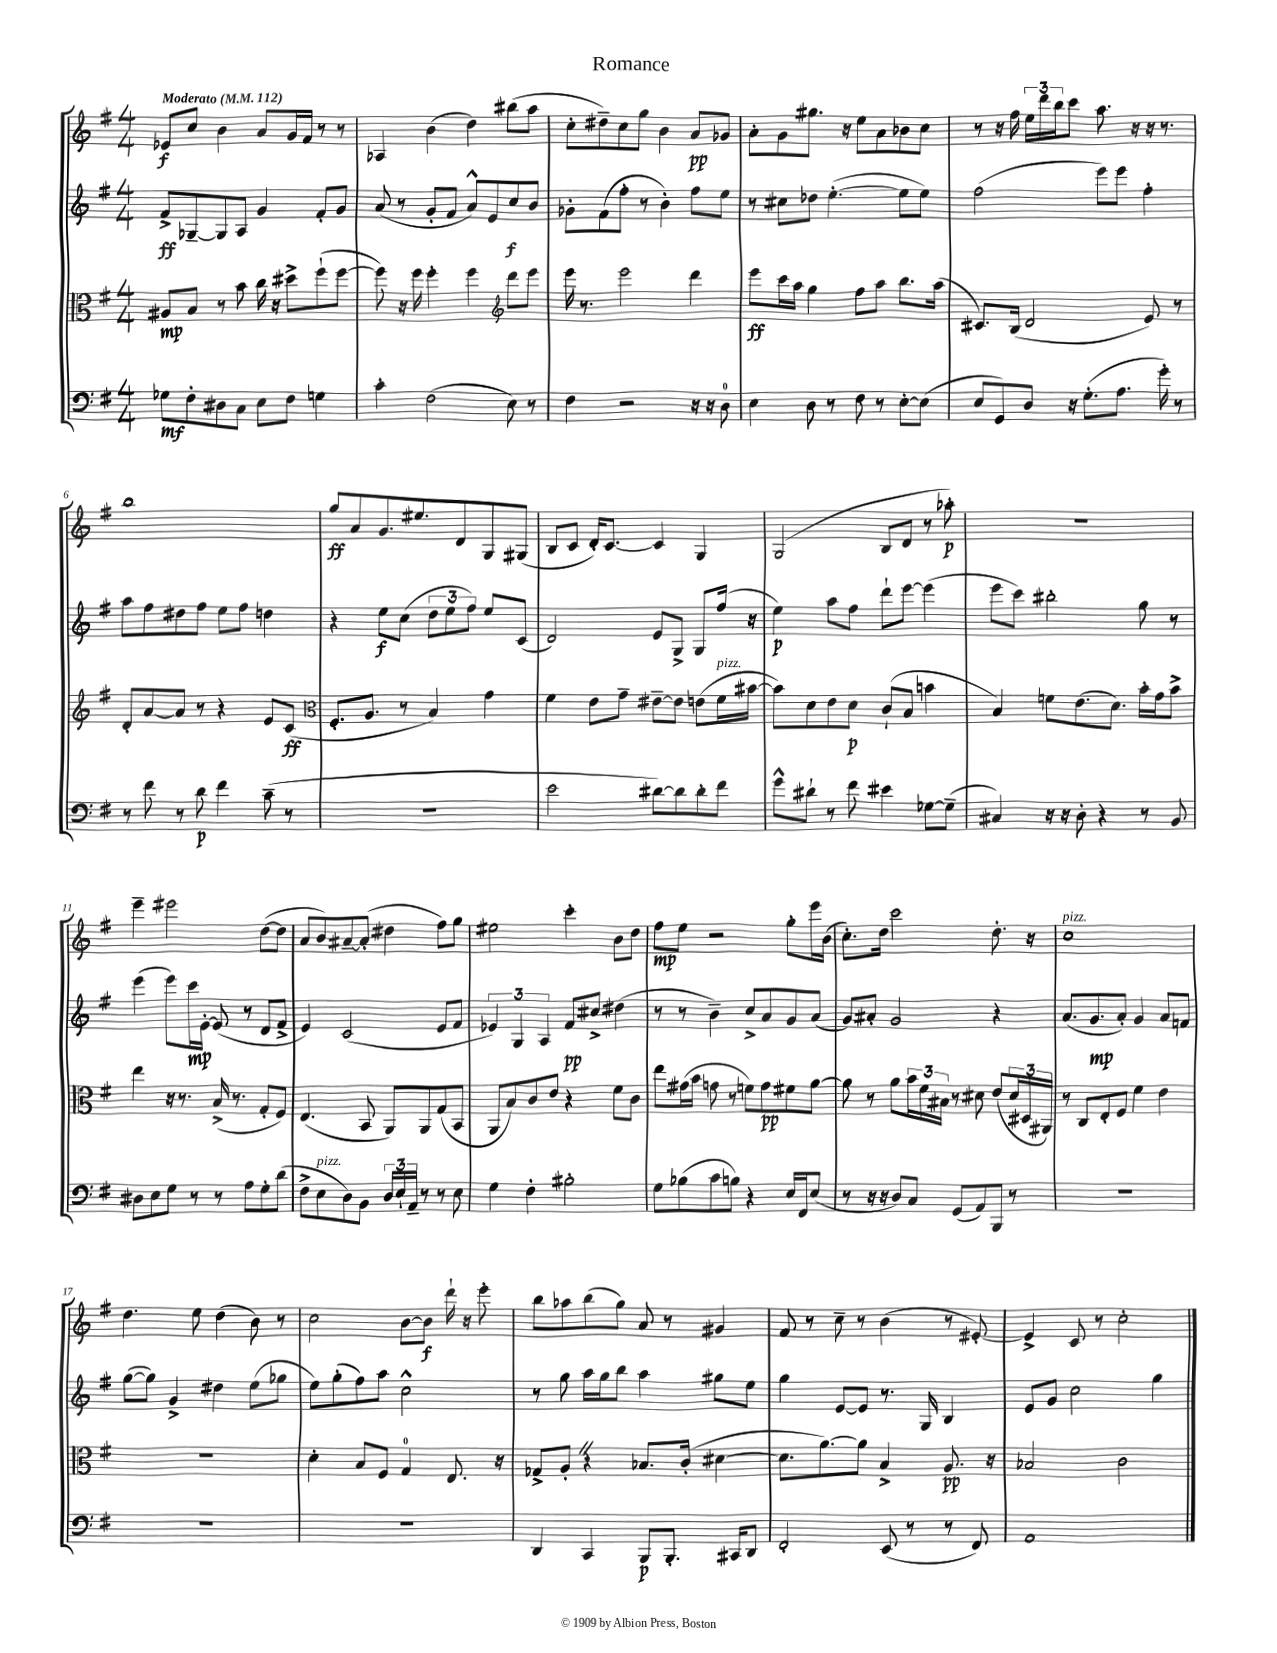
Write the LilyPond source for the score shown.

\header { title = "Romance" }
<<
\new StaffGroup <<
\new Staff = "s0" {
    \clef treble \key g \major \numericTimeSignature \time 4/4 \tempo "Moderato" 4 = 112
    ees'8\f c''8 b'4 a'8 g'16 fis'16 r8 r8 |
    aes4 b'4( d''4) bis''8( a''8 |
    c''8-. dis''8--) c''8 g''8 b'4 a'8\pp ges'8 |
    a'8-. g'8 gis''8. r16 e''8 a'8 bes'8 c''8 |
    r8 r16 fis''16 \tuplet 3/2 { e''16 d'''16 b''16 } c'''8 a''8. r16 r16 r8. |
    b''1 |
    g''8\ff a'8 g'8. eis''8. d'8 g8 gis8( |
    b8 c'8 d'16-.) c'8.~ c'4 g4 |
    g2( b8 d'8 r8 aes''8-.\p) |
    R1 |
    e'''4-- eis'''2 d''8~( d''8 |
    a'8 b'8) ais'8~-- ais'8-.( dis''4 fis''8) g''8 |
    eis''2 c'''4-. b'8 d''8 |
    fis''8\mp e''8 r2 g''8-. e'''16 b'16( |
    c''8.-.) d''16 c'''2 d''8.-. r16 |
    c''1^\markup { \italic "pizz." } |
    d''4. e''8 d''4( b'8) r8 |
    c''2 b'8~ b'8\f d'''16-! r16 e'''8-. |
    b''8 aes''8 b''8( g''8) a'8 r8 gis'4 |
    fis'8 r8 c''8-- r8 b'4( r8 eis'8~-.) |
    eis'4-> c'8 r8 c''2-. \bar "|." |
}
\new Staff = "s1" {
    \clef treble \key g \major \numericTimeSignature \time 4/4
    fis'8->\ff ges8~-- ges8 a8 g'4 fis'8-. g'8 |
    a'8( r8 g'8-. fis'8 a'8-^) e'8 c''8\f b'8 |
    ges'8-. fis'8( fis''8-. r8 b'4-.) fis''8 e''8 |
    r8 cis''8 des''8 e''4.~-.( e''8 e''8) |
    fis''2( e'''8) e'''8 fis''4-. |
    a''8 fis''8 dis''8 fis''8 e''8 fis''8 d''4 |
    r4 e''8\f c''8( \tuplet 3/2 { d''8 e''8 fis''8) } e''8 c'8( |
    d'2) e'8 g8-> g8 fis''16( r16 |
    e''4\p) a''8 fis''8 d'''8-! e'''8~ e'''4( |
    e'''8 c'''8) bis''2-. g''8 r8 |
    e'''4( e'''8) c'''16\mp e'16~-. e'8( r8 d'8 fis'8-> |
    e'4) c'2( e'8 fis'8 |
    \tuplet 3/2 { ees'4) g4 a4 } fis'8\pp cis''8-> dis''4( |
    r8 r8 b'4--) c''8-> a'8 g'8 a'8( |
    g'8) ais'8-. g'2 r4 |
    a'8.( g'8.\mp a'8-.) g'4 a'8 f'8 |
    g''8~( g''8) g'4-> dis''4 e''8( ges''8 |
    e''8) g''8-.( fis''8) a''8 c''2-^ |
    r8 g''8 a''16 g''16 b''8 a''4 gis''8 e''8 |
    g''4 e'8~ e'8 r8. g16 b4 |
    e'8 g'8 c''2 g''4 \bar "|." |
}
\new Staff = "s2" {
    \clef alto \key g \major \numericTimeSignature \time 4/4
    ais8\mp b8 r8 b'8 c''16 r16 dis''8-> fis''8-!( fis''8~ |
    fis''8) r16 fis''16 fis''4-. fis''4 \clef treble d'''8 e'''8 |
    e'''16 r8. e'''2 d'''4 |
    e'''8\ff c'''16 a''16 g''4 fis''8 a''8 b''8. a''16( |
    cis'8.) b16( d'2 e'8) r8 |
    d'8-. a'8~ a'8 r8 r4 e'8 c'8\ff( |
    \clef alto fis8.-. a8. r8 b4) g'4 |
    fis'4 e'8 g'8-- eis'8~-- eis'8 e'8( fis'16^\markup { \italic "pizz." } bis'16~ |
    bis'8) d'8 e'8 d'8\p c'8-!( b8 b'4 |
    b4) f'8 e'8.( d'8.) b'16-. g'16 b'8-> |
    e''4 r16 r8. b16->( r8. g8-. fis8) |
    e4.( b,8 a,8) a,8 g8( b,8 |
    a,8 b8) c'8 e'8 r4 fis'8 c'8 |
    e''8 gis'16( b'16 g'8 r8 f'8) g'8\pp fis'8 a'8~ |
    a'8 r8 a'8 \tuplet 3/2 { b'16 fis'16 bis16 } r8 dis'8 e'8( \tuplet 3/2 { dis'16 dis16 ais,16) } |
    r8 c8 e8-. fis8 fis'4 e'4 |
    R1 |
    d'4-. b8 fis8 g4-0 e8. r16 |
    ges8-> a8-. \once \override BreathingSign.text = \markup { \musicglyph "scripts.caesura.straight" } \breathe r4 bes8. c'16-.( dis'4~ |
    dis'8. a'8.~) a'8 b4-> a8.\pp r16 |
    bes2 c'2 \bar "|." |
}
\new Staff = "s3" {
    \clef bass \key g \major \numericTimeSignature \time 4/4
    ges8\mf fis8-. dis8 c8 e8 fis8 g4 |
    c'4-. fis2( e8) r8 |
    fis4 r2 r16 r16 d8-0 |
    e4 d8 r8 fis8 r8 e8~-. e8( |
    e8 g,8) d8 r16 g8.-.( a8. g'16-.) r8 |
    r8 fis'8 r8 d'8\p fis'4 c'8--( r8 |
    r1 |
    e'2 dis'8~) dis'8 dis'8-. fis'8 |
    g'8-^ dis'8-! r8 fis'8 eis'4 ges8~ ges8--( |
    cis4) r16 r16 d8-. r4 r8 b,8 |
    dis8 e8 g8 r8 r8 a8 g8-. d'8( |
    fis8-> e8^\markup { \italic "pizz." } d8) b,8 \tuplet 3/2 { d16 e16-! a,16-- } r8 r8 e8 |
    g4 fis4-. bis2-. |
    g8 bes8( c'8 b8) r4 e16 fis,16 e8( |
    r8 r16 r16 d8) c8 g,8( a,8) b,,8 r8 |
    R1 |
    R1 |
    R1 |
    d,4 c,4 b,,8\p b,,8.-. cis,16 d,8 |
    fis,2-. e,8( r8 r8 fis,8) |
    a,1 \bar "|." |
}
>>
>>
